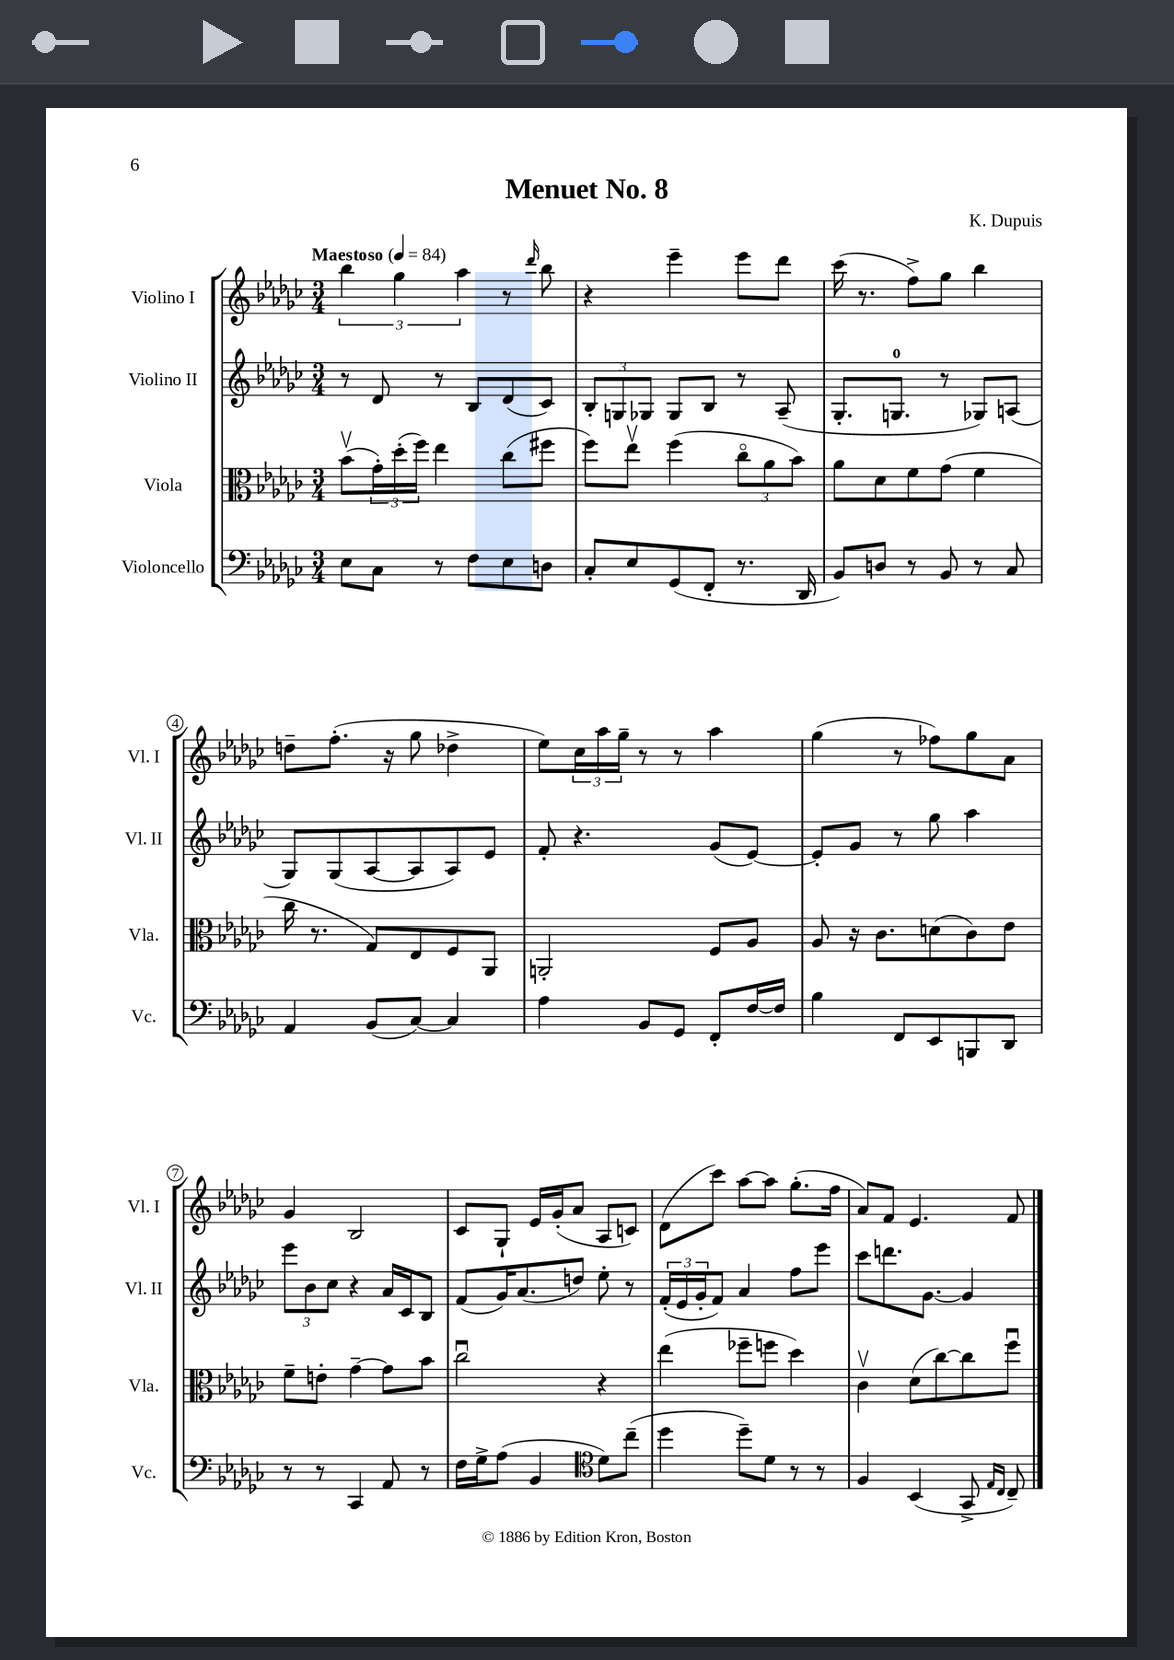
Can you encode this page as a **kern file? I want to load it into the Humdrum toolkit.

**kern	**kern	**kern	**kern
*staff4	*staff3	*staff2	*staff1
*clefF4	*clefC3	*clefG2	*clefG2
*k[b-e-a-d-g-c-]	*k[b-e-a-d-g-c-]	*k[b-e-a-d-g-c-]	*k[b-e-a-d-g-c-]
*M3/4	*M3/4	*M3/4	*M3/4
*MM84	*MM84	*MM84	*MM84
8E-\L	(8b-v\L	8r	6bb-\
8C-\J	24g-'\L)	8d-/	.
.	(24dd-'\	.	6gg-\
.	24ff\JJ)	.	.
8r	4ee-\	8r	.
.	.	.	6aa-\
8F\L	.	8B-/L	.
8E-\	(8cc-\L	(8d-/	8r
.	.	.	16qqddd-/
8D\J	8ff#\J	8c-/J)	8bb-\
=	=	=	=
8C-'/L	8ff\L)	12B-'/L	4r
.	.	12G/	.
8E-/	8ee-v\J	.	.
.	.	12G-/J	.
(8GG-/	(4ff\	8G-/L	4eee-~\
8FF'/J	.	8B-/J	.
8.r	12cc-o\L	8r	8eee-\L
.	12a-\	.	.
.	.	(8A-~/	8ddd-\J
.	12b-\J)	.	.
16DD-/	.	.	.
=	=	=	=
8BB-/L)	8a-\L	8.G-'/L	(16ccc-\
.	.	.	8.r
8D/J	8d-\	.	.
.	.	8.G/J	.
8r	8f\	.	8ff^\L)
8BB-/	(8g-\J	8r	8gg-\J
8r	4f\	8G-/L)	4bb-\
8C-/	.	(8A/J	.
=	=	=	=
4AA-/	16cc-\	8G-/L)	8dd~\L
.	8.r	.	.
.	.	(8G-/	(8.ff'\J
(8BB-/L	8G-/L)	[8A-/	.
.	.	.	16r
[8C-/J)	8E-/	8A-/]	8gg-\
4C-/]	8F/	8A-/)	4dd-^\
.	8AA-/J	8e-/J	.
=	=	=	=
4A-\	2AA'/	8f'/	8ee-\L)
.	.	4.r	24cc-\L
.	.	.	24aa-\
.	.	.	24gg-~\JJ
8BB-/L	.	.	8r
8GG-/J	.	.	8r
8FF'/L	8F/L	(8g-/L	4aa-\
[16F/L	8A-/J	[8e-/J)	.
16F/]JJ	.	.	.
=	=	=	=
4B-\	8A-/	8e-'/]L	(4gg-\
.	16r	8g-/J	.
.	8.c-\L	.	.
8FF/L	.	8r	8r
8EE-/	(8d\	8gg-\	8ff-\L)
8BBB/	8c-\)	4aa-\	8gg-\
8DD-/J	8e-\J	.	8a-\J
=	=	=	=
8r	8f~\L	12eee-\L	4g-/
.	.	12b-\	.
8r	8e'\J	.	.
.	.	12cc-\J	.
4CC-/	[4g-~\	4r	2B-/
8AA-/	8g-\]L	16a-/LL	.
.	.	16c-/J	.
8r	8b-\J	8B-/J	.
=	=	=	=
16F\LL	2cc-u\	(8f/L	8c-/L
16G-^\J	.	.	.
(8A-\J	.	16g-/K)	8G-`/J
.	.	(8.a-/	.
4BB-/	.	.	16e-/LL
.	.	.	(16g-'/J
.	.	8dd/J)	8a-/J
*clefC4	*	*	*
8d-\L)	4r	8ee-'\	8A-/L
(8cc-~\J	.	8r	8c/J)
=	=	=	=
4dd-\	(4ee-\	(24f'/LL	(8d-\L
.	.	24e-/	.
.	.	24g-'/J	.
.	.	8f/J)	8ccc-\J)
8dd-~\L)	8ff-~\L	4a-/	[8aa-\L
8d-\J	8ff\J	.	8aa-\]J
8r	4dd-\)	8ff\L	(8.gg-'\L
8r	.	8eee-\J	.
.	.	.	16ff\Jk
=	=	=	=
4F/	4c-v\	8ccc-\L	8a-/L)
.	.	8.ddd\	8f/J
(4BB-/	(8d-\L	.	4.e-/
.	.	[8.g-\J	.
.	[8cc-\)	.	.
8GG-^/	8cc-\]	4g-/]	.
16qqE-/LL	.	.	.
16qqC-/JJ	.	.	.
8C-~/)	8ffu\J	.	8f/
==	==	==	==
*-	*-	*-	*-
